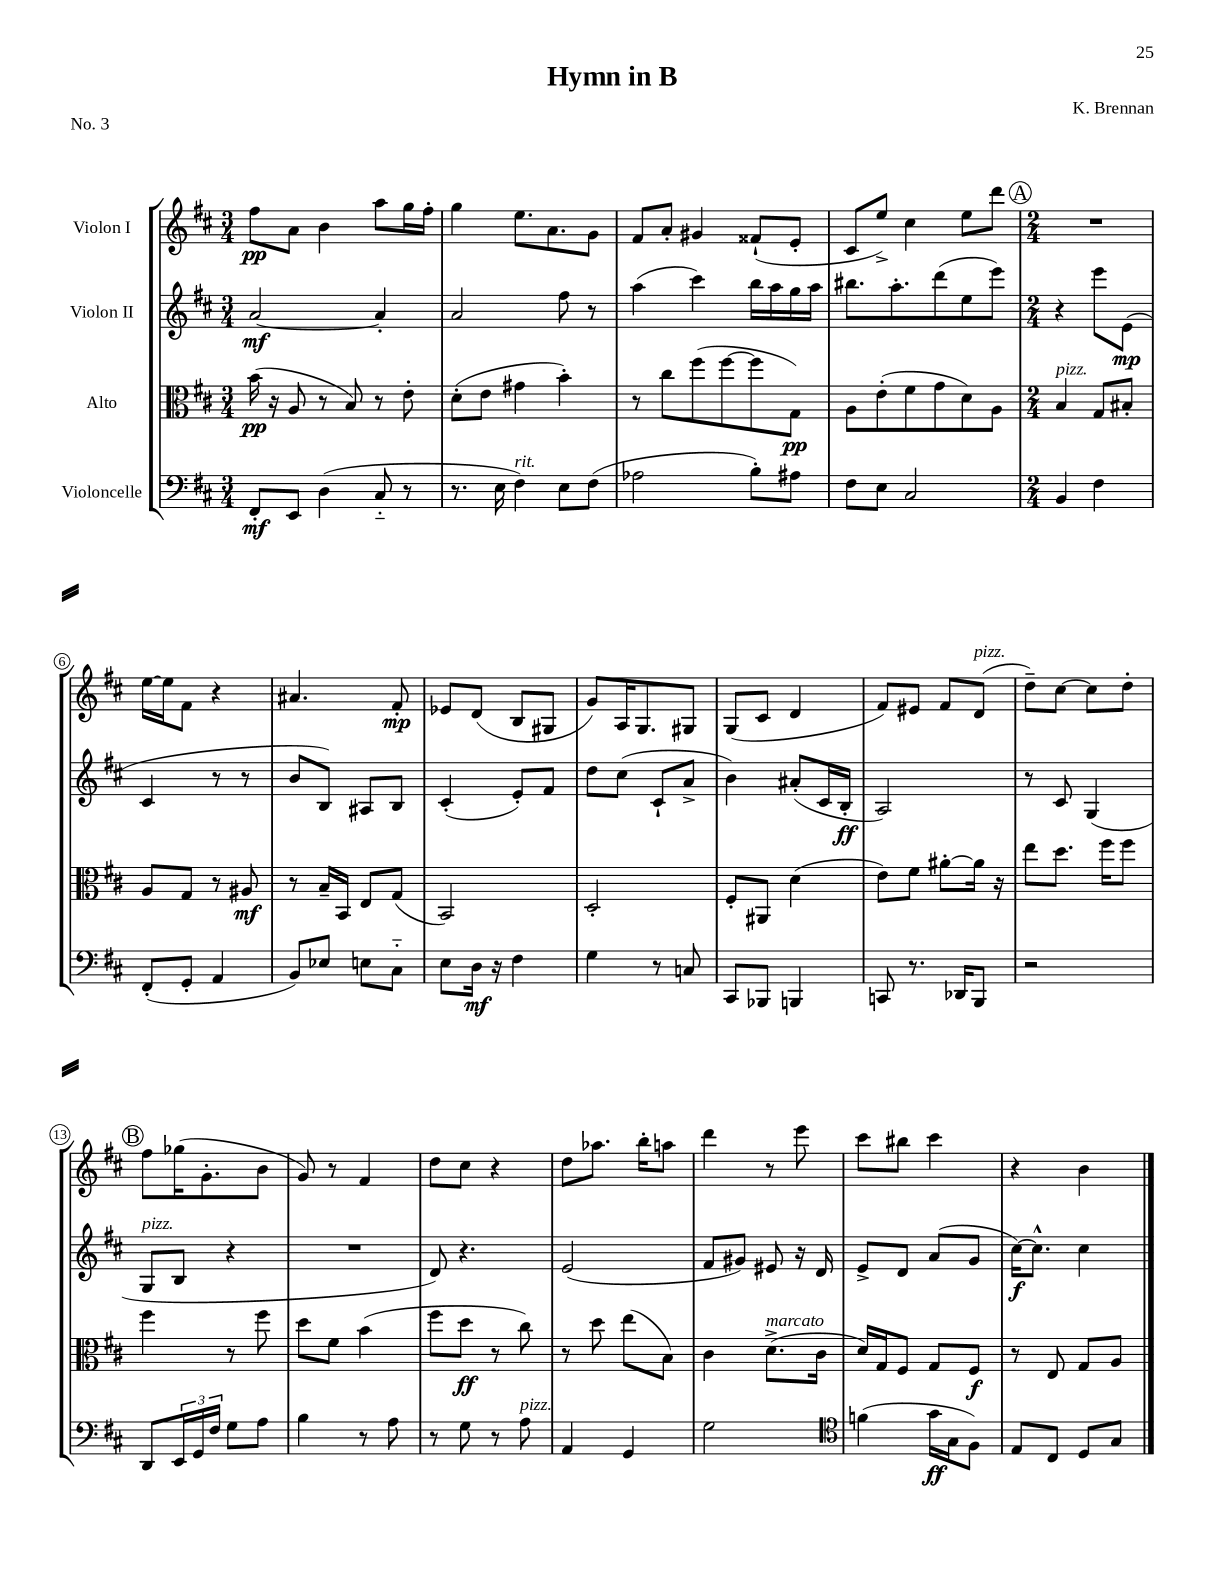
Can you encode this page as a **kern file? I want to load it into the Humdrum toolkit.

**kern	**kern	**kern	**kern
*staff4	*staff3	*staff2	*staff1
*clefF4	*clefC3	*clefG2	*clefG2
*k[f#c#]	*k[f#c#]	*k[f#c#]	*k[f#c#]
*M3/4	*M3/4	*M3/4	*M3/4
8FF#'	(16b	[2a	8ff#
.	16r	.	.
8EE	8A	.	8a
(4D	8r	.	4b
.	8B)	.	.
8C#'~	8r	4a']	8aa
8r	8e'	.	16gg
.	.	.	16ff#'
=	=	=	=
8.r	(8d'	2a	4gg
.	8e	.	.
16E	.	.	.
4F#)	4g#	.	8.ee
.	.	.	8.a
8E	4b')	8ff#	.
(8F#	.	8r	8g
=	=	=	=
2A-	8r	(4aa	8f#
.	8cc#	.	8a'
.	(8ff#	4ccc#)	4g#
.	[8ff#	.	.
8B')	8ff#]	16bb	(8f##`
.	.	16aa	.
8A#	8G)	16gg	8e'
.	.	16aa	.
=	=	=	=
8F#	8A	8.bb#	8c#
8E	(8e'	.	8ee^)
.	.	8.aa'	.
2C#	8f#	.	4cc#
.	8g	(8ddd	.
.	8d)	8ee	8ee
.	8A	8eee)	8ddd
=	=	=	=
*M2/4	*M2/4	*M2/4	*M2/4
4BB	4B	4r	2r
4F#	8G	8eee	.
.	8B#'	(8e	.
=	=	=	=
(8FF#'	8A	4c#	[16ee
.	.	.	16ee]
8GG'	8G	.	8f#
4AA	8r	8r	4r
.	8A#	8r	.
=	=	=	=
8BB)	8r	8b	4.a#
8E-	16B~	8B)	.
.	16BB	.	.
8E	8E	8A#	.
8C#'~	(8G	8B	8f#'
=	=	=	=
8E	2BB)	(4c#'	8e-
16D	.	.	(8d
16r	.	.	.
4F#	.	8e')	8B
.	.	8f#	8G#
=	=	=	=
4G	2D'	8dd	8g)
.	.	(8cc#	16A
.	.	.	8.G
8r	.	8c#`	.
8C	.	8a^	8G#
=	=	=	=
8CC#	8F#'	4b)	(8G
8BBB-	8AA#	.	8c#
4BBB	(4d	(8a#'	4d
.	.	16c#	.
.	.	16B'	.
=	=	=	=
8CC	8e)	2A)	8f#)
8.r	8f#	.	8e#
.	[8a#'	.	8f#
16DD-	.	.	.
8BBB	16a#]	.	(8d
.	16r	.	.
=	=	=	=
2r	8ee	8r	8dd~)
.	8.dd	8c#	[8cc#
.	.	(4G	8cc#]
.	16ff#	.	.
.	8ff#	.	8dd'
=	=	=	=
8DD	4ff#	8G	8ff#
24EE	.	8B	(16gg-
24GG	.	.	.
.	.	.	8.g'
24F#	.	.	.
8G	8r	4r	.
8A	8ff#	.	8b
=	=	=	=
4B	8dd	2r	8g)
.	8f#	.	8r
8r	(4b	.	4f#
8A	.	.	.
=	=	=	=
8r	8ff#	8d)	8dd
8G	8dd	4.r	8cc#
8r	8r	.	4r
8A	8cc#)	.	.
=	=	=	=
4AA	8r	(2e	8dd
.	8dd	.	8.aa-
4GG	(8ee	.	.
.	.	.	16bb'
.	8B)	.	8aa
=	=	=	=
2G	4c#	8f#	4ddd
.	.	8g#)	.
.	(8.d^	8e#	8r
.	.	16r	8eee
.	16c#	16d	.
=	=	=	=
*clefC4	*	*	*
(4f	16d)	8e^	8ccc#
.	16G	.	.
.	8F#	8d	8bb#
16g	8G	(8a	4ccc#
16G	.	.	.
8F#)	8F#	8g	.
=	=	=	=
8E	8r	[16cc#)	4r
.	.	8.cc#^^]	.
8C#	8E	.	.
8D	8G	4cc#	4b
8G	8A	.	.
==	==	==	==
*-	*-	*-	*-
